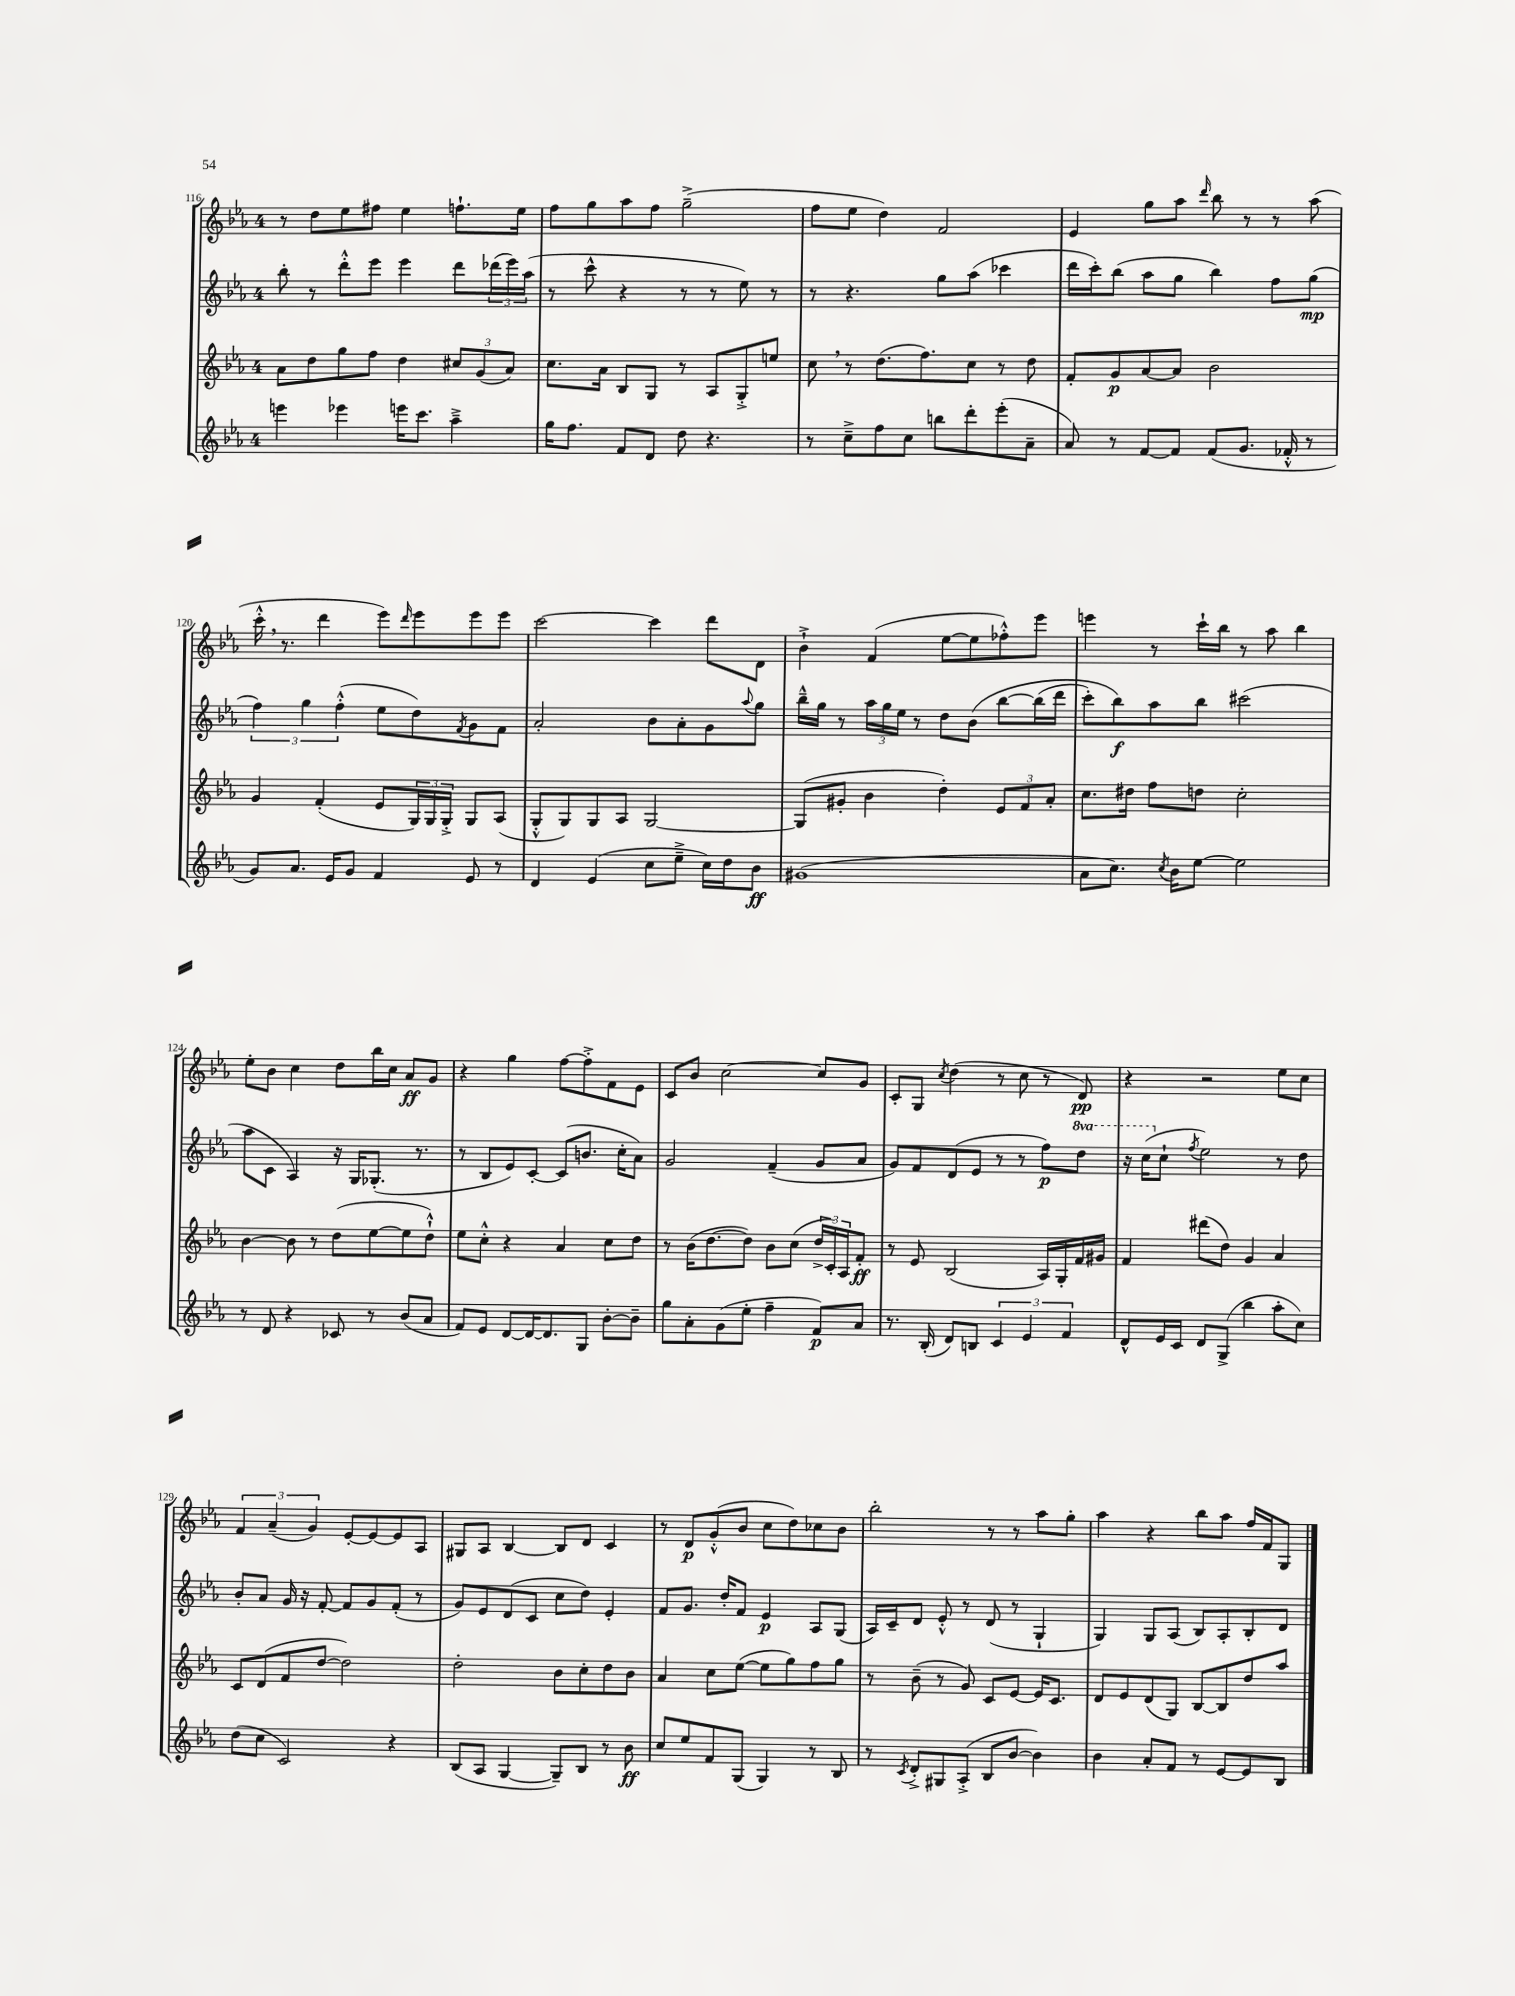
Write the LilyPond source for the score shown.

<<
\new StaffGroup <<
\new Staff = "s0" {
    \clef treble \key ees \major \once \override Staff.TimeSignature.style = #'single-digit \time 4/4
    r8 d''8 ees''8 fis''8 ees''4 f''8.-! ees''16 |
    f''8 g''8 aes''8 f''8 g''2--->( |
    f''8 ees''8 d''4) f'2 |
    ees'4 g''8 aes''8 \grace { d'''16 } bes''8 r8 r8 aes''8( |
    c'''16-.-^ \breathe r8. d'''4 ees'''8) \grace { d'''16 } ees'''8 ees'''8 ees'''8 |
    c'''2~ c'''4 d'''8 d'8 |
    bes'4-!-> f'4( ees''8~ ees''8 fes''8-.-^) ees'''8 |
    e'''4 r8 c'''16-! bes''16 r8 aes''8 bes''4 |
    ees''8-. bes'8 c''4 d''8 bes''16 c''16 aes'8\ff g'8 |
    r4 g''4 f''8~ f''8-.-> f'8 ees'8 |
    c'8 bes'8 c''2~ c''8 g'8 |
    c'8-. g8 \acciaccatura { c''8 } d''4( r8 c''8 r8 d'8\pp) |
    r4 r2 ees''8 c''8 |
    \tuplet 3/2 { f'4 aes'4--( g'4) } ees'8~-. ees'8~ ees'8 aes8 |
    gis8 aes8 bes4~ bes8 d'8 c'4 |
    r8 d'8\p g'8-.-^( bes'8 c''8 d''8) ces''8 bes'8 |
    bes''2-. r8 r8 aes''8 g''8-. |
    aes''4 r4 bes''8 aes''8 f''16 f'16 g8 \bar "|." |
}
\new Staff = "s1" {
    \clef treble \key ees \major \once \override Staff.TimeSignature.style = #'single-digit \time 4/4 \set Staff.ottavationMarkups = #ottavation-simple-ordinals
    bes''8-. r8 d'''8-.-^ ees'''8 ees'''4 d'''8 \tuplet 3/2 { des'''16( ees'''16) aes''16( } |
    r8 c'''8-^ r4 r8 r8 ees''8) r8 |
    r8 r4. g''8 aes''8( ces'''4 |
    d'''16 c'''16-.) bes''8( aes''8 g''8 bes''4) f''8 g''8\mp( |
    \tuplet 3/2 { f''4) g''4 f''4-.-^( } ees''8 d''8) \acciaccatura { f'8 } g'8 f'8 |
    aes'2-. bes'8 aes'8-. g'8 \appoggiatura { aes''8 } g''8 |
    bes''16---^ g''16 r8 \tuplet 3/2 { aes''16 g''16 ees''16 } r8 d''8 bes'8\( bes''8~ bes''16( d'''16 |
    c'''8-.) bes''8\f\) aes''8 bes''8 cis'''2( |
    aes''8 c'8 aes4) r16 g16 ges8.-.( r8. |
    r8 bes8 ees'8) c'8~-. c'8( b'8. c''16-. aes'8) |
    g'2 f'4--( g'8 aes'8 |
    g'8) f'8 d'8( ees'8 r8 r8 f''8\p) \ottava #1 d'''8 |
    r16 c'''16( \ottava #0 c''8-! \acciaccatura { f''8 } ees''2) r8 d''8 |
    bes'8-. aes'8 g'16 r16 f'8~-. f'8 g'8 f'8-.( r8 |
    g'8) ees'8 d'8( c'8 c''8 d''8) ees'4-. |
    f'8 g'8. d''16-. f'8 ees'4\p aes8 g8( |
    aes16) c'16-- d'8 ees'8-.-^ r8 d'8( r8 g4-! |
    g4) g8 aes8( bes8) aes8-. bes8-. d'8 \bar "|." |
}
\new Staff = "s2" {
    \clef treble \key ees \major \once \override Staff.TimeSignature.style = #'single-digit \time 4/4
    aes'8 d''8 g''8 f''8 d''4 \tuplet 3/2 { cis''8 g'8( aes'8) } |
    c''8. aes'16 bes8 g8 r8 aes8 g8-.-> e''8 |
    c''8 \breathe r8 d''8.( f''8.) c''8 r8 d''8 |
    f'8-. g'8\p aes'8~ aes'8 bes'2 |
    g'4 f'4-.( ees'8 \tuplet 3/2 { g16) g16 g16-.-> } g8 aes8( |
    g8-.-^ g8) g8 aes8 g2~ |
    g8( gis'8-. bes'4 d''4-.) \tuplet 3/2 { ees'8 f'8 aes'8-. } |
    c''8. dis''16 f''8 d''8 c''2-. |
    bes'4~ bes'8 r8 d''8( ees''8~ ees''8 d''8-!-^) |
    ees''8 c''8-.-^ r4 aes'4 c''8 d''8 |
    r8 bes'16( d''8.~ d''8) bes'8 c''8( \tuplet 3/2 { d''16-> c'16-.) aes16 } f'8-.\ff |
    r8 ees'8 bes2( aes16) g16-. f'16 gis'16 |
    f'4 dis'''8( d''8) g'4 aes'4 |
    c'8 d'8( f'8 d''8~ d''2) |
    d''2-. bes'8 c''8-. d''8 bes'8 |
    aes'4 c''8 ees''8~( ees''8 g''8) f''8 g''8 |
    r8 bes'8--( r8 g'8) c'8 ees'8~ ees'16 c'8. |
    d'8 ees'8 d'8( g8) bes8~ bes8 d''8 aes''8 \bar "|." |
}
\new Staff = "s3" {
    \clef treble \key ees \major \once \override Staff.TimeSignature.style = #'single-digit \time 4/4
    e'''4 ees'''4 e'''16 c'''8. aes''4---> |
    g''16 f''8. f'8 d'8 d''8 r4. |
    r8 c''8---> f''8 c''8 b''8 d'''8-. ees'''8-.( aes'8-- |
    aes'8) r8 f'8~ f'8 f'8( g'8. fes'16-.-^ r8 |
    g'8) aes'8. ees'16 g'8 f'4 ees'8 r8 |
    d'4 ees'4( c''8 ees''8---> c''16) d''16 bes'8\ff |
    gis'1( |
    aes'8 c''8.) \acciaccatura { c''8 } bes'16 ees''8~ ees''2 |
    r8 d'8 r4 ces'8 r8 bes'8( aes'8 |
    f'8) ees'8 d'8~ d'16~ d'8. g8 bes'8~-. bes'8-- |
    g''8 aes'8-. g'8( ees''8-. f''4-- f'8\p) aes'8 |
    r8. bes16-.( d'8) b8 \tuplet 3/2 { c'4 ees'4 f'4 } |
    d'8-^ ees'16 c'16 d'8 g8->( bes''4 aes''8-. c''8) |
    d''8( c''8 c'2) r4 |
    bes8( aes8 g4~ g8--) bes8 r8 bes'8\ff |
    c''8 ees''8 f'8 g8( g4) r8 bes8 |
    r8 \acciaccatura { c'8 } d'8-.-> gis8 aes8-.->( bes8 bes'8~ bes'4) |
    bes'4 aes'8-. f'8 r8 ees'8~ ees'8 bes8 \bar "|." |
}
>>
>>
\layout { \context { \Score currentBarNumber = #116 } }
